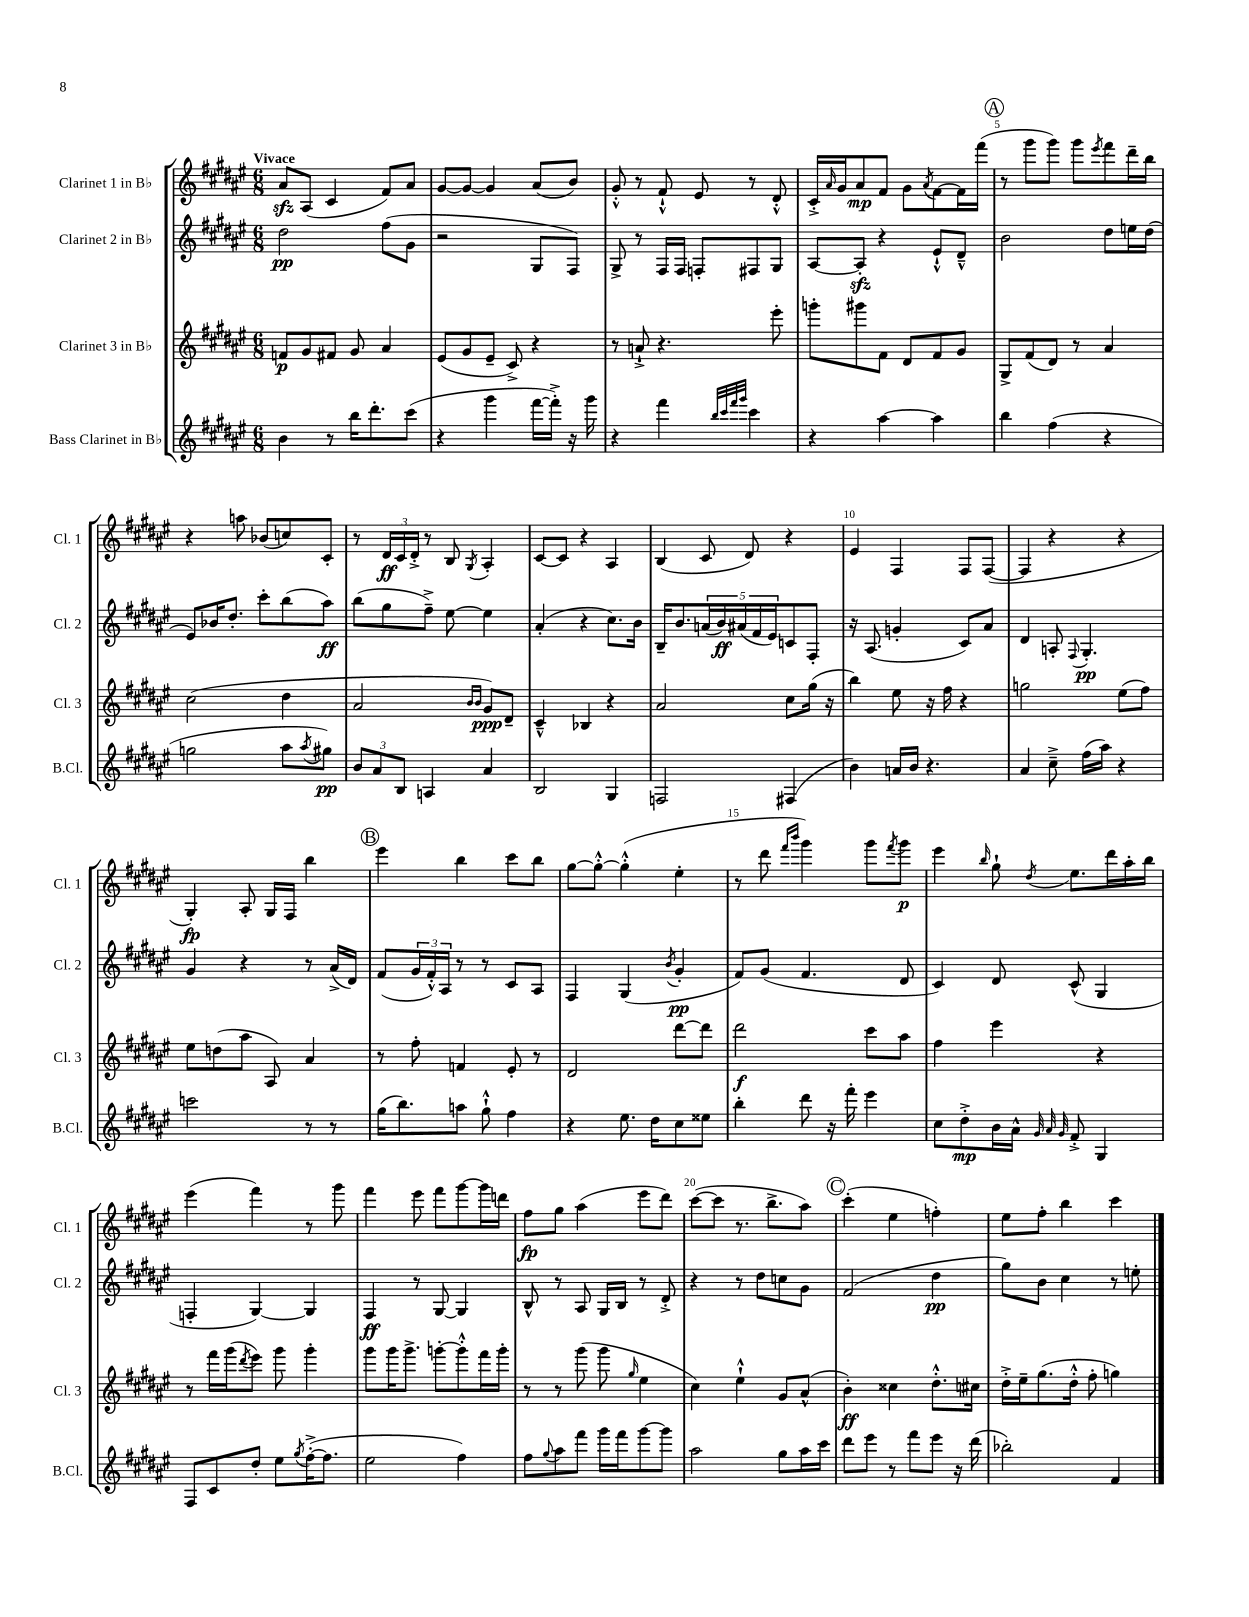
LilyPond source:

<<
\new StaffGroup <<
\new Staff = "s0" \with { instrumentName = "Clarinet 1 in Bb" shortInstrumentName = "Cl. 1" } {
    \clef treble \key fis \major \numericTimeSignature \time 6/8 \tempo "Vivace"
    ais'8\sfz ais8( cis'4 fis'8) ais'8 |
    gis'8~ gis'8~ gis'4 ais'8( b'8) |
    gis'8-.-^ r8 fis'8-!-^ eis'8 r8 dis'8-.-^ |
    cis'16-.-> \grace { ais'16 } gis'16 ais'8\mp fis'8 gis'8 \acciaccatura { ais'8 } fis'8~ fis'16 fis'''16( |
    \mark \markup { \circle "A" } r8 gis'''8 gis'''8) gis'''8 \acciaccatura { eis'''8 } fis'''8 dis'''16-- b''16 |
    r4 a''8 bes'8( c''8) cis'8-. |
    r8 \tuplet 3/2 { dis'16\ff cis'16 dis'16-.-> } r8 b8 \acciaccatura { gis8 } ais4-. |
    cis'8~ cis'8 r4 ais4 |
    b4( cis'8 dis'8) r4 |
    eis'4 fis4 fis8 fis8~( |
    fis4 r4 r4 |
    gis4-.\fp) ais8-. gis16 fis16 b''4 |
    \mark \markup { \circle "B" } eis'''4 b''4 cis'''8 b''8 |
    gis''8~ gis''8~-.-^ gis''4-.-^( eis''4-. |
    r8 dis'''8 \grace { fis'''16 b'''16 } gis'''4) gis'''8 \acciaccatura { fis'''8 } gis'''8\p |
    eis'''4 \grace { b''16 } gis''8-! \acciaccatura { dis''8 } eis''8. dis'''16 ais''16-. b''16 |
    eis'''4( fis'''4) r8 gis'''8 |
    fis'''4 eis'''8 fis'''8 gis'''8~ gis'''16 d'''16 |
    fis''8\fp gis''8 ais''4( eis'''8 dis'''8) |
    cis'''8~( cis'''8 r8. b''8.-> ais''8) |
    \mark \markup { \circle "C" } cis'''4-.( eis''4 f''4-.) |
    eis''8 fis''8-. b''4 cis'''4 \bar "|." |
}
\new Staff = "s1" \with { instrumentName = "Clarinet 2 in Bb" shortInstrumentName = "Cl. 2" } {
    \clef treble \key fis \major \numericTimeSignature \time 6/8
    dis''2\pp fis''8( gis'8 |
    r2 gis8 fis8) |
    gis8-> r8 fis16 fis16 f8-. fis8 gis8 |
    ais8~ ais8-.\sfz r4 eis'8-!-^ dis'8---^ |
    \mark \markup { \circle "A" } b'2 dis''8 e''16 dis''16( |
    eis'8) bes'16 dis''8.-. cis'''8-. b''8( ais''8\ff) |
    b''8( gis''8 fis''8--->) eis''8~ eis''4 |
    ais'4-.( r4 cis''8.) b'16 |
    b16-- b'8. \tuplet 5/4 { a'16( b'16\ff) ais'16( fis'16 eis'16) } c'8 fis8-. |
    r16 ais8.( g'4-. cis'8) ais'8 |
    dis'4 a8-. \appoggiatura { fis8 } gis4.-.\pp |
    gis'4 r4 r8 ais'16->( dis'16) |
    \mark \markup { \circle "B" } fis'8( \tuplet 3/2 { gis'16 fis'16-.-^) ais16 } r8 r8 cis'8 ais8 |
    fis4 gis4( \acciaccatura { b'8 } gis'4-.\pp |
    fis'8) gis'8( fis'4. dis'8 |
    cis'4) dis'8 cis'8-^( gis4 |
    f4-. gis4~) gis4 |
    fis4\ff r8 gis8~ gis4 |
    b8-^ r8 ais8 gis16 b16 r8 dis'8-.-> |
    r4 r8 dis''8 c''8 gis'8 |
    \mark \markup { \circle "C" } fis'2( dis''4\pp |
    gis''8) b'8 cis''4 r8 e''8-. \bar "|." |
}
\new Staff = "s2" \with { instrumentName = "Clarinet 3 in Bb" shortInstrumentName = "Cl. 3" } {
    \clef treble \key fis \major \numericTimeSignature \time 6/8
    f'8\p gis'8 fis'8 gis'8 ais'4 |
    eis'8( gis'8 eis'8-- cis'8->) r4 |
    r8 a'8-!-> r4. eis'''8-. |
    g'''8-. gis'''8 fis'8 dis'8 fis'8 gis'8 |
    \mark \markup { \circle "A" } gis8-> fis'8( dis'8) r8 ais'4 |
    cis''2( dis''4 |
    ais'2 \grace { b'16 b'16 } gis'8\ppp) dis'8-- |
    cis'4---^ bes4 r4 |
    ais'2 cis''8 gis''16( r16 |
    b''4) eis''8 r16 fis''16 r4 |
    g''2 eis''8( fis''8) |
    eis''8 d''8( ais''8 ais8) ais'4 |
    \mark \markup { \circle "B" } r8 fis''8-. f'4 eis'8-. r8 |
    dis'2 dis'''8~ dis'''8 |
    dis'''2\f cis'''8 ais''8 |
    fis''4 eis'''4 r4 |
    r8 fis'''16 gis'''16( \acciaccatura { dis'''8 } eis'''8) gis'''8 gis'''4-. |
    gis'''8 gis'''16 gis'''8.-> g'''8~-. g'''8-.-^ fis'''16 g'''16-. |
    r8 r8 gis'''8( gis'''8 \grace { gis''16 } eis''4 |
    cis''4) eis''4-!-^ gis'8 ais'8-^( |
    \mark \markup { \circle "C" } b'4-.\ff) cisis''4 dis''8.-.-^ cis''16 |
    dis''16-.-> eis''16-- gis''8.( dis''16-.-^ fis''8-. g''4) \bar "|." |
}
\new Staff = "s3" \with { instrumentName = "Bass Clarinet in Bb" shortInstrumentName = "B.Cl." } {
    \clef treble \key fis \major \numericTimeSignature \time 6/8
    b'4 r8 b''16 dis'''8.-. cis'''8( |
    r4 gis'''4 fis'''16~ fis'''16-.->) r16 gis'''16 |
    r4 fis'''4 \grace { b''32 cis'''32 fis'''32 gis'''32 } cis'''4 |
    r4 ais''4~ ais''4 |
    \mark \markup { \circle "A" } b''4 fis''4( r4 |
    g''2 ais''8 \acciaccatura { ais''8 } gis''8\pp) |
    \tuplet 3/2 { b'8 ais'8 b8 } a4 ais'4 |
    b2 gis4 |
    f2 fis4( |
    b'4) a'16 b'16 r4. |
    ais'4 cis''8---> fis''16( ais''16) r4 |
    c'''2 r8 r8 |
    \mark \markup { \circle "B" } gis''16( b''8.) a''8 gis''8-!-^ fis''4 |
    r4 eis''8. dis''16 cis''8 eisis''8 |
    b''4-. dis'''8 r16 fis'''16-. eis'''4 |
    cis''8 dis''8-.->\mp b'16 ais'16-^ \grace { gis'32 ais'32 gis'32 } fis'8-.-> gis4 |
    fis8 cis'8 dis''8-. eis''8 \acciaccatura { gis''8 } fis''16~-.->( fis''8. |
    eis''2 fis''4) |
    fis''8 \appoggiatura { gis''8 } ais''8 fis'''8 gis'''16 fis'''16 gis'''8~ gis'''8 |
    ais''2 gis''8 ais''16 cis'''16 |
    \mark \markup { \circle "C" } dis'''8 eis'''8 r8 fis'''8 eis'''8 r16 dis'''16( |
    bes''2-.) fis'4 \bar "|." |
}
>>
>>
\layout { \context { \Score \override BarNumber.break-visibility = ##(#f #t #t) barNumberVisibility = #(every-nth-bar-number-visible 5) } }
